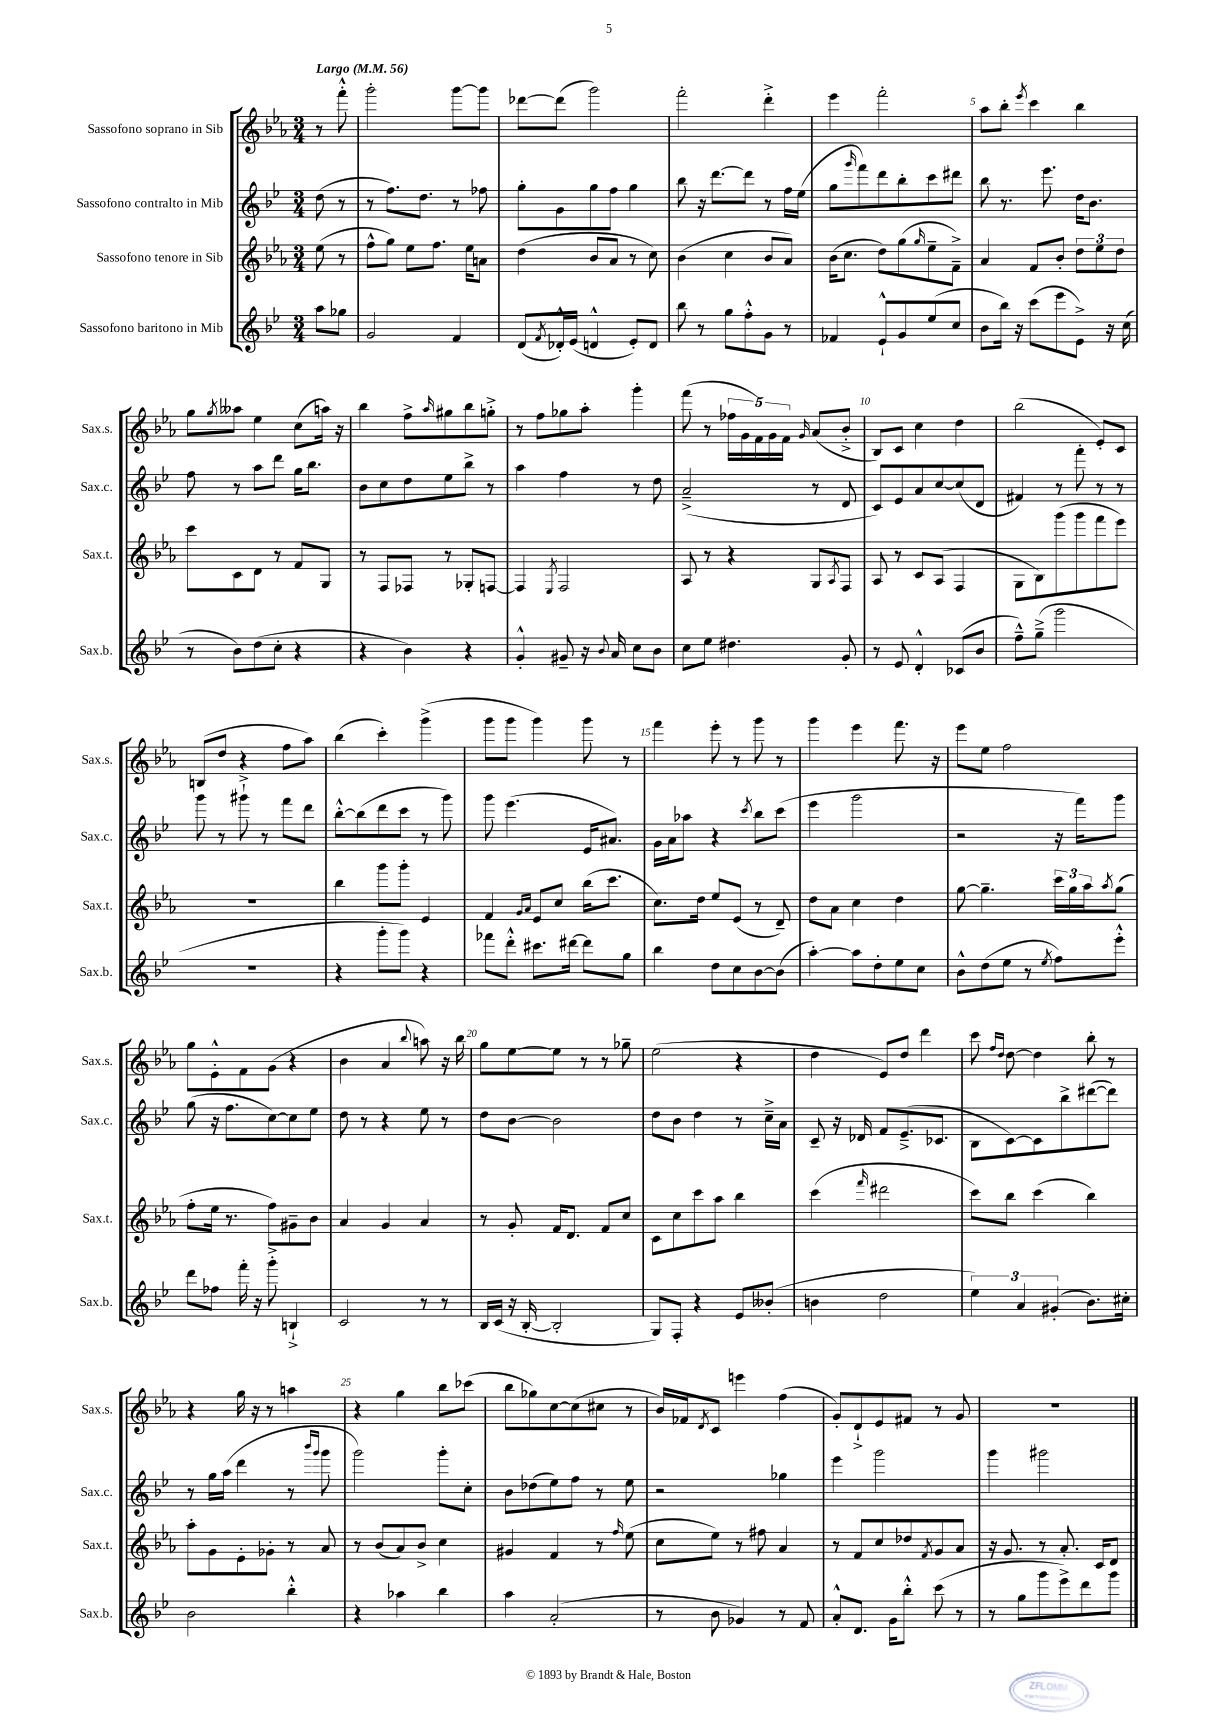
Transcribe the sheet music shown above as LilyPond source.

<<
\new StaffGroup <<
\new Staff = "s0" \with { instrumentName = "Sassofono soprano in Sib" shortInstrumentName = "Sax.s." } {
    \clef treble \key ees \major \numericTimeSignature \time 3/4 \partial 4 \tempo "Largo" 4 = 56
    r8 f'''8-.-^ |
    g'''2-. g'''8~ g'''8 |
    des'''8~ des'''8( g'''2) |
    f'''2-. d'''4-.-> |
    ees'''4 f'''2-. |
    aes''8 bes''8-. \acciaccatura { ees'''8 } c'''4 bes''4 |
    g''8 \acciaccatura { g''8 } aeses''8 ees''4 c''8( a''16) r16 |
    bes''4 f''8-> \grace { aes''16 } gis''8 bes''8 g''8-.-> |
    r8 f''8 ges''8 aes''8-. g'''4-. |
    f'''8( r8 \tuplet 5/4 { fes''16 g'16 f'16) g'16 f'16 } \grace { g'16 } aes'8( bes'8-.-> |
    bes8) c'8 c''4 d''4 |
    bes''2( ees'8-.) c'8 |
    b8( d''8 r4 f''8 aes''8) |
    bes''4( c'''4-.) g'''4->( |
    g'''8 g'''8 g'''4) g'''8 r8 |
    f'''4 ees'''8-. r8 g'''8 r8 |
    g'''4 ees'''4 f'''8. r16 |
    ees'''8 ees''8 f''2 |
    g''8 ees'8-.-^ f'8 g'8( r4 |
    bes'4 aes'4 \appoggiatura { bes''8 } a''8) r16 bes''16 |
    g''8 ees''8~ ees''8 r8 r8 ges''8-- |
    ees''2( r4 |
    d''4 ees'8) d''8 d'''4 |
    c'''8 \grace { f''16 d''16 } d''8~ d''4 bes''8-. r8 |
    r4 g''16 r16 r8 a''4 |
    r4 g''4 bes''8 ces'''8( |
    bes''8 ges''8) c''8~ c''8( cis''8 r8 |
    bes'16) fes'16 \acciaccatura { d'8 } c'8 e'''4 f''4( |
    g'8-.) d'8-!-> ees'8 fis'8 r8 g'8 |
    R2. \bar "|." |
}
\new Staff = "s1" \with { instrumentName = "Sassofono contralto in Mib" shortInstrumentName = "Sax.c." } {
    \clef treble \key bes \major \numericTimeSignature \time 3/4 \partial 4
    d''8( r8 |
    r8 f''8.) d''8. r8 fes''8 |
    g''8-. g'8 g''8 f''8 g''4 |
    bes''8 r16 d'''8.~ d'''8 r8 f''16 ees''16( |
    g''8 \grace { g'''16 } f'''8) d'''8 bes''8-. c'''8 dis'''8 |
    bes''8 r8. ees'''8. d''16 bes'8. |
    f''8 r8 a''8 d'''8 g''16 bes''8. |
    bes'8 c''8 d''8 ees''8 bes''8-> r8 |
    a''4 f''4 r8 d''8 |
    a'2--->( r8 d'8 |
    c'8) ees'8 a'8 c''8~ c''8( d'8 |
    fis'4) r8 f'''8-. r8 r8 |
    g'''8 r8 gis'''8-!-> r8 f'''8 d'''8 |
    bes''8~-.-^ bes''8( d'''8 c'''8 r8 g'''8) |
    g'''8 ees'''4.( ees'16 ais'8.) |
    g'16 a'16 aes''8 r4 \acciaccatura { c'''8 } bes''8 c'''8( |
    ees'''4 g'''2 |
    r2 r16 f'''16) g'''8 |
    g''8( r16 f''8. c''8~) c''8 ees''8 |
    d''8 r8 r4 ees''8 r8 |
    d''8 bes'8~ bes'2 |
    d''8 bes'8 d''4 r8 c''16---> a'16 |
    c'8-- r16 des'16 f'8 ees'8.--->( ces'8. |
    bes8 c'8~) c'8 bes''8-> dis'''8~( dis'''8) |
    r8 g''16 a''16( d'''4 r8 \grace { bes'''16 g'''16 } g'''8 |
    g'''2) g'''8-. c''8-. |
    bes'8 des''8( ees''8) f''8 r8 ees''8 |
    r2 ges''4 |
    ees'''4 g'''2 |
    g'''4 gis'''2 \bar "|." |
}
\new Staff = "s2" \with { instrumentName = "Sassofono tenore in Sib" shortInstrumentName = "Sax.t." } {
    \clef treble \key ees \major \numericTimeSignature \time 3/4 \partial 4
    ees''8( r8 |
    f''8-^ g''8) ees''8 f''8. ees''16 a'8 |
    d''4( bes'8 aes'8 r8 c''8) |
    bes'4( c''4 bes'8 aes'8) |
    bes'16( c''8. d''8) g''8( \grace { g''16 } ees''8-- f'8--->) |
    aes'4 f'8 bes'8-. \tuplet 3/2 { d''8 ees''8 d''8 } |
    c'''8 c'8 d'8 r8 f'8 g8 |
    r8 f8 fes8 r8 ges8-. f8~ |
    f4 \acciaccatura { ees8 } f2 |
    aes8 r8 r4 g8 \acciaccatura { aes8 } f8 |
    aes8 r8 c'8 aes8( f4 |
    g8 bes8) g'''8( g'''8 f'''8 ees'''8) |
    R2. |
    bes''4 g'''8 g'''8-. ees'4 |
    f'4 \grace { g'16 aes'16 } ees'8 c''8 bes''16( c'''8. |
    c''8.) d''16 ees''8 ees'8( r8 d'8--) |
    d''8 aes'8 c''4 d''4 |
    g''8~ g''4.-- \tuplet 3/2 { c'''16 g''16 aes''16 } \acciaccatura { aes''8 } g''8( |
    f''8-. ees''16 r8. f''8) gis'8-- bes'8 |
    aes'4 g'4 aes'4 |
    r8 g'8-. f'16 d'8. f'8 c''8 |
    c'8 c''8 c'''8 aes''8 bes''4 |
    c'''4( \grace { f'''16 } dis'''2 |
    c'''8) bes''8 c'''4( bes''4) |
    aes''8-. g'8 ees'8-. ges'8-. r8 aes'8 |
    r8 bes'8( aes'8) bes'8-> c''4 |
    gis'4 f'4 r8 \grace { f''16 } ees''8( |
    c''8 ees''8) r8 fis''8 aes'4 |
    r8 f'8 c''8 des''8 \acciaccatura { f'8 } g'8 aes'8 |
    r16 g'8. r8 aes'8.-. c'16 d'8 \bar "|." |
}
\new Staff = "s3" \with { instrumentName = "Sassofono baritono in Mib" shortInstrumentName = "Sax.b." } {
    \clef treble \key bes \major \numericTimeSignature \time 3/4 \partial 4
    a''8 ges''8 |
    g'2 f'4 |
    d'8( \acciaccatura { f'8 } des'16-.-^) ees'16( d'4-^ ees'8-.) d'8 |
    bes''8 r8 g''8 f''8-.-^ g'8 r8 |
    fes'4 ees'8-!-^ g'8 ees''8( c''8 |
    bes'8 bes''16) r16 c'''8( ees'''8 ees'8->) r16 c''16( |
    r8 bes'8) d''8( c''8-. r4 |
    r4 bes'4) r4 |
    g'4-.-^ gis'8-- r16 \appoggiatura { bes'8 } a'16 c''8 bes'8 |
    c''8 ees''8 dis''4. g'8-. |
    r8 ees'8 d'4-.-^ ces'8( bes'8 |
    f''8---^) g''8--->( g'''2 |
    R2. |
    r4 g'''8-. g'''8) r4 |
    fes'''8 d'''8-.-^ cis'''8. dis'''16~ dis'''8 g''8 |
    bes''4 d''8 c''8 bes'8~ bes'8( |
    a''4~-.) a''8 d''8-. ees''8 c''8 |
    bes'8-^ d''8( ees''8 r8 \acciaccatura { ees''8 } f''8) ees'''8-.-^ |
    d'''8 fes''8 f'''16-. r16 g'''8-.-> b4-!-> |
    c'2 r8 r8 |
    bes16 c'16( r16 bes16~-. bes2-. |
    g8) f8-. r4 ees'8 beses'8-.( |
    b'4 d''2 |
    \tuplet 3/2 { ees''4) a'4 gis'4-.( } bes'8.) cis''16-. |
    bes'2 bes''4-.-^ |
    r4 aes''4 bes''4 |
    a''4 a'2-.( |
    r8 bes'8 ges'4) r8 f'8 |
    a'8-.-^ d'8. g'16 bes''8-.-^ c'''8( r8 |
    r8 g''8 g'''8 ees'''8->) d'''8 g'''8 \bar "|." |
}
>>
>>
\layout { \context { \Score \override BarNumber.break-visibility = ##(#f #t #t) barNumberVisibility = #(every-nth-bar-number-visible 5) } }
